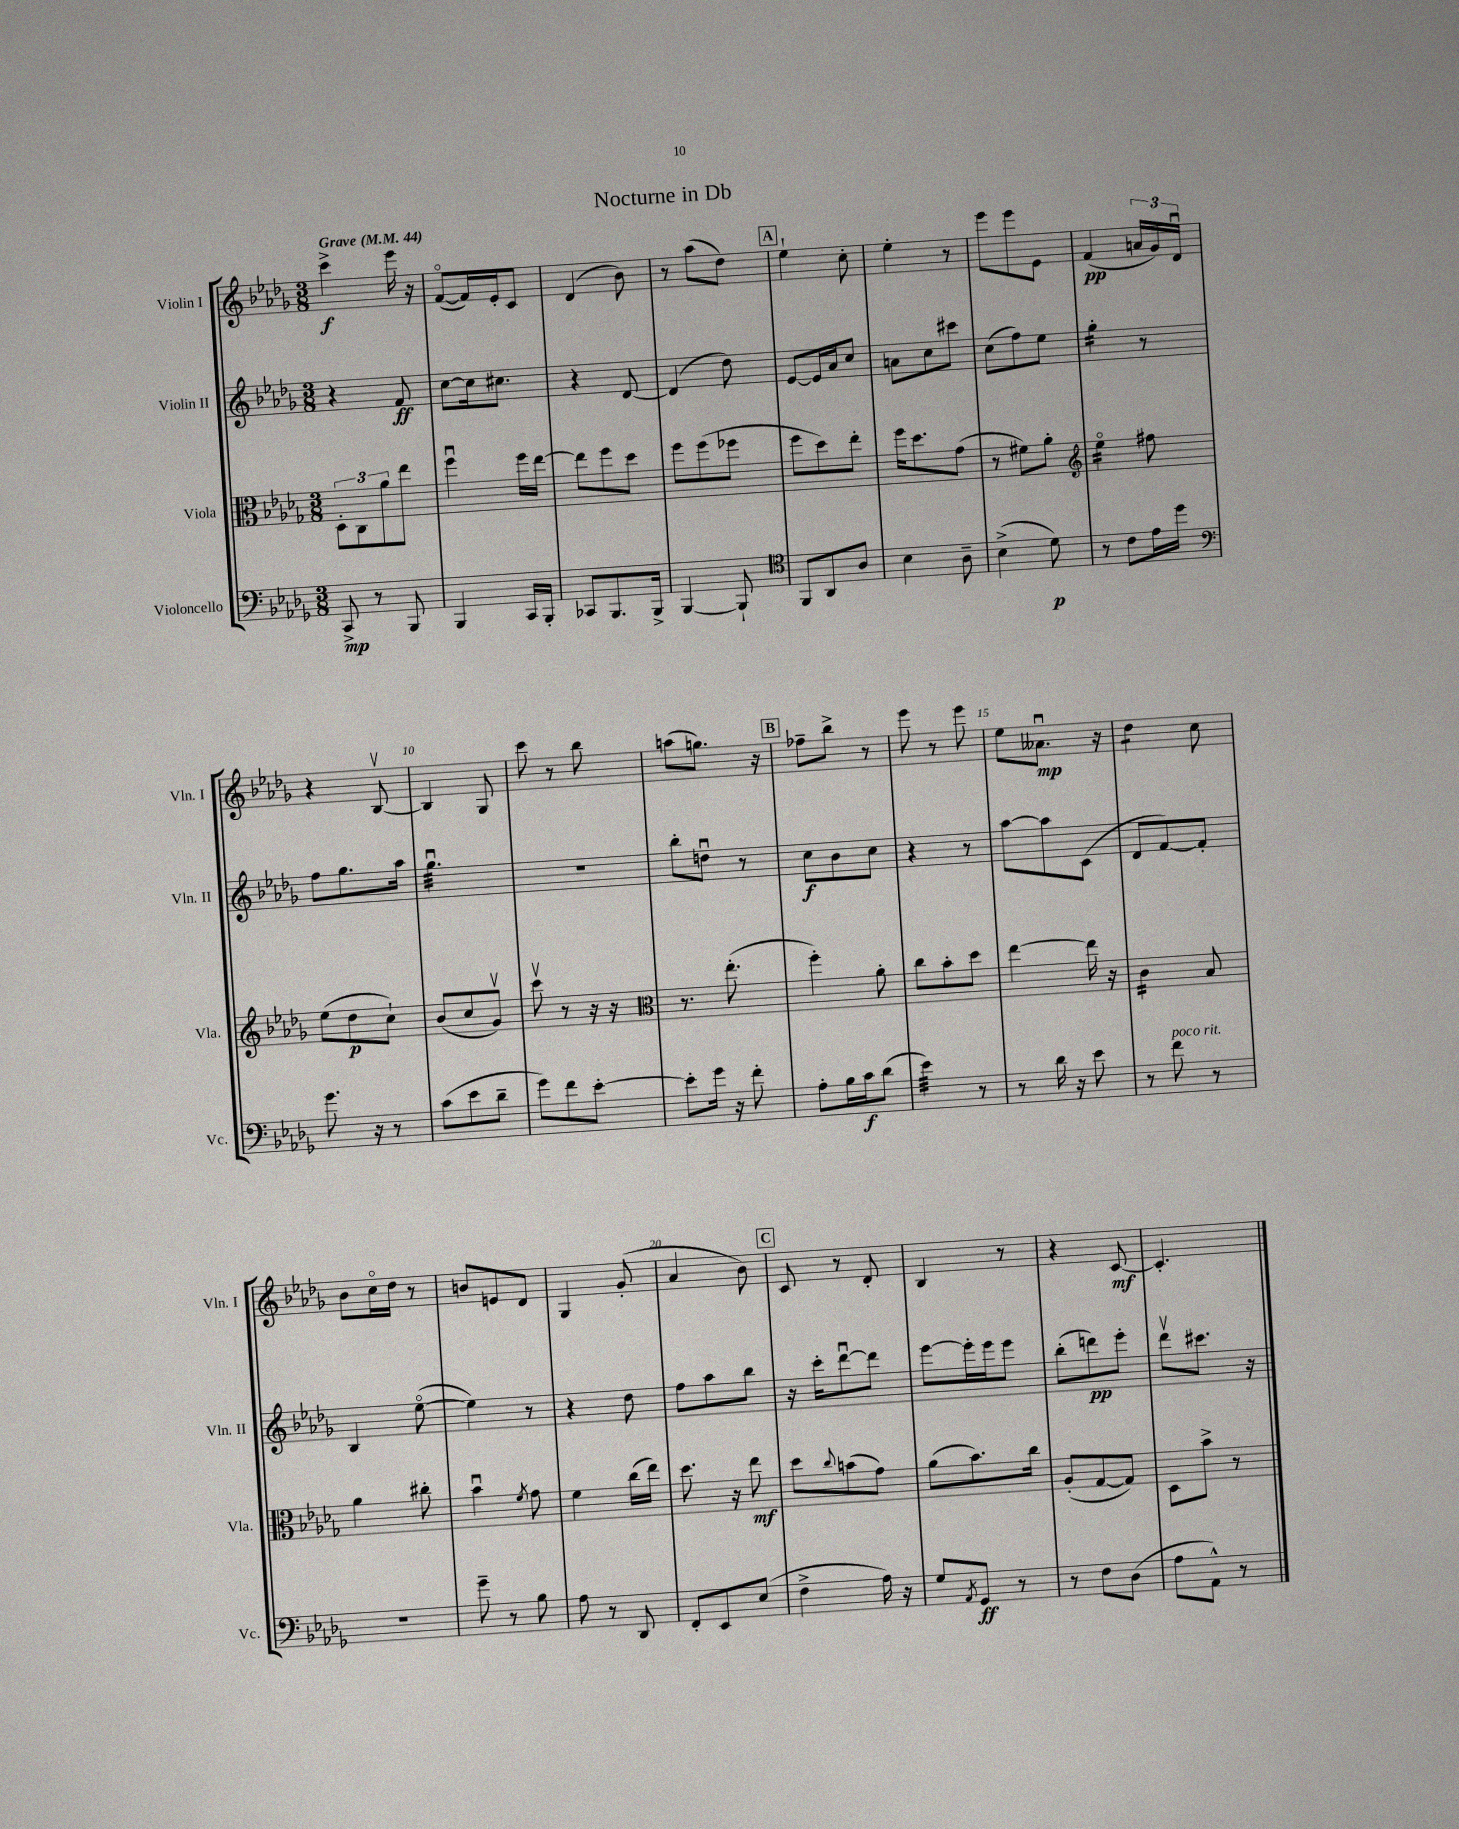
\header { title = "Nocturne in Db" }
<<
\new StaffGroup <<
\new Staff = "s0" \with { instrumentName = "Violin I" shortInstrumentName = "Vln. I" } {
    \clef treble \key des \major \numericTimeSignature \time 3/8 \tempo "Grave" 4 = 44
    c'''4->\f ees'''16 r16 |
    f'8~\flageolet( f'16) ees'16-. c'8 |
    des'4( bes'8) |
    r8 aes''8( des''8) |
    \mark \markup { \box "A" } ees''4-! c''8-. |
    ees''4-. r8 |
    ees'''8 ees'''8 ees'8 |
    f'4\pp( \tuplet 3/2 { a'16 ges'16) des'16\downbow } |
    r4 bes8~\upbow |
    bes4 ges8 |
    c'''8 r8 bes''8 |
    a''8( g''8.) r16 |
    \mark \markup { \box "B" } fes''8-- bes''8-> r8 |
    ees'''8 r8 ees'''8 |
    ees''8 aeses'8.\downbow\mp r16 |
    des''4:8 c''8 |
    bes'8 c''16\flageolet des''16 r8 |
    b'8 e'8 des'8 |
    ges4 ges'8-.( |
    aes'4 bes'8) |
    \mark \markup { \box "C" } c'8 r8 des'8-. |
    bes4 r8 |
    r4 c'8~\mf |
    c'4.-. \bar "|." |
}
\new Staff = "s1" \with { instrumentName = "Violin II" shortInstrumentName = "Vln. II" } {
    \clef treble \key des \major \numericTimeSignature \time 3/8
    r4 f'8\ff |
    c''8~ c''16 cis''8. |
    r4 des'8~ |
    des'4( des''8) |
    \mark \markup { \box "A" } ees'8~ ees'16 aes'16 c''8 |
    a'8 c''8 cis'''8 |
    c''8( f''8) ees''8 |
    ges''4:16-. r8 |
    f''8 ges''8. aes''16 |
    ges''4.:32\downbow |
    R4. |
    bes''8-. d''8\downbow r8 |
    \mark \markup { \box "B" } c''8\f bes'8 c''8 |
    r4 r8 |
    aes''8~ aes''8 c'8( |
    des'8 f'8~) f'8-. |
    bes4 ees''8~\flageolet( |
    ees''4) r8 |
    r4 des''8 |
    f''8 aes''8 bes''8 |
    \mark \markup { \box "C" } r16 c'''16-. des'''8~\downbow des'''8 |
    ees'''8~ ees'''16-. ees'''16 ees'''8 |
    bes''8-.( d'''8\pp) ees'''8-. |
    des'''8\upbow cis'''8. r16 \bar "|." |
}
\new Staff = "s2" \with { instrumentName = "Viola" shortInstrumentName = "Vla." } {
    \clef alto \key des \major \numericTimeSignature \time 3/8
    \tuplet 3/2 { des8-. c8 aes'8 } ees''8 |
    f''4\downbow f''16 ees''16~ |
    ees''8 f''8 des''8 |
    f''8 f''8( fes''8 |
    \mark \markup { \box "A" } f''8 des''8) ees''8-. |
    f''16 des''8. ges'8( |
    r8 fis'8) aes'8-. |
    \clef treble ees''4:16\flageolet fis''8 |
    ees''8( des''8\p c''8-!) |
    bes'8( c''8 ges'8\upbow) |
    c'''8\upbow r8 r16 r16 |
    \clef alto r8. ees''8.-.( |
    \mark \markup { \box "B" } f''4-.) aes'8-. |
    c''8 bes'8-. des''8 |
    ees''4~ ees''16 r16 |
    c'4:16 bes8 |
    aes'4 cis''8-. |
    bes'4\downbow \acciaccatura { f'8 } ges'8 |
    f'4 c''16( ees''16) |
    des''8. r16 ees''8\mf |
    \mark \markup { \box "C" } des''8 \appoggiatura { c''8 } b'8( ges'8) |
    aes'8( bes'8.) c''16 |
    aes8-.( ges8~ ges8) |
    des8 bes'8-> r8 \bar "|." |
}
\new Staff = "s3" \with { instrumentName = "Violoncello" shortInstrumentName = "Vc." } {
    \clef bass \key des \major \numericTimeSignature \time 3/8
    c,8->\mp r8 bes,,8 |
    bes,,4 c,16 bes,,16-. |
    ces,8 bes,,8. bes,,16-> |
    bes,,4~ bes,,8-! |
    \mark \markup { \box "A" } \clef tenor f,8 aes,8 aes8 |
    bes4 aes8-- |
    bes4->( des'8\p) |
    r8 c'8 ees'16 des''16 |
    \clef bass ges'8. r16 r8 |
    c'8( ees'8 des'8-- |
    ges'8) f'8 ees'8~-. |
    ees'8-. ges'16 r16 f'8-. |
    \mark \markup { \box "B" } aes8-. bes16 c'16\f des'8( |
    ees'4:32) r8 |
    r8 des'16 r16 ees'8 |
    r8 f'8^\markup { \italic "poco rit." } r8 |
    R4. |
    ges'8-- r8 bes8 |
    aes8 r8 des,8 |
    f,8-. ees,8 ees8( |
    \mark \markup { \box "C" } f4-> aes16) r16 |
    ges8 \acciaccatura { aes,8 } ges,8\ff r8 |
    r8 f8 des8( |
    aes8 aes,8-^) r8 \bar "|." |
}
>>
>>
\layout { \context { \Score \override BarNumber.break-visibility = ##(#f #t #t) barNumberVisibility = #(every-nth-bar-number-visible 5) } }
